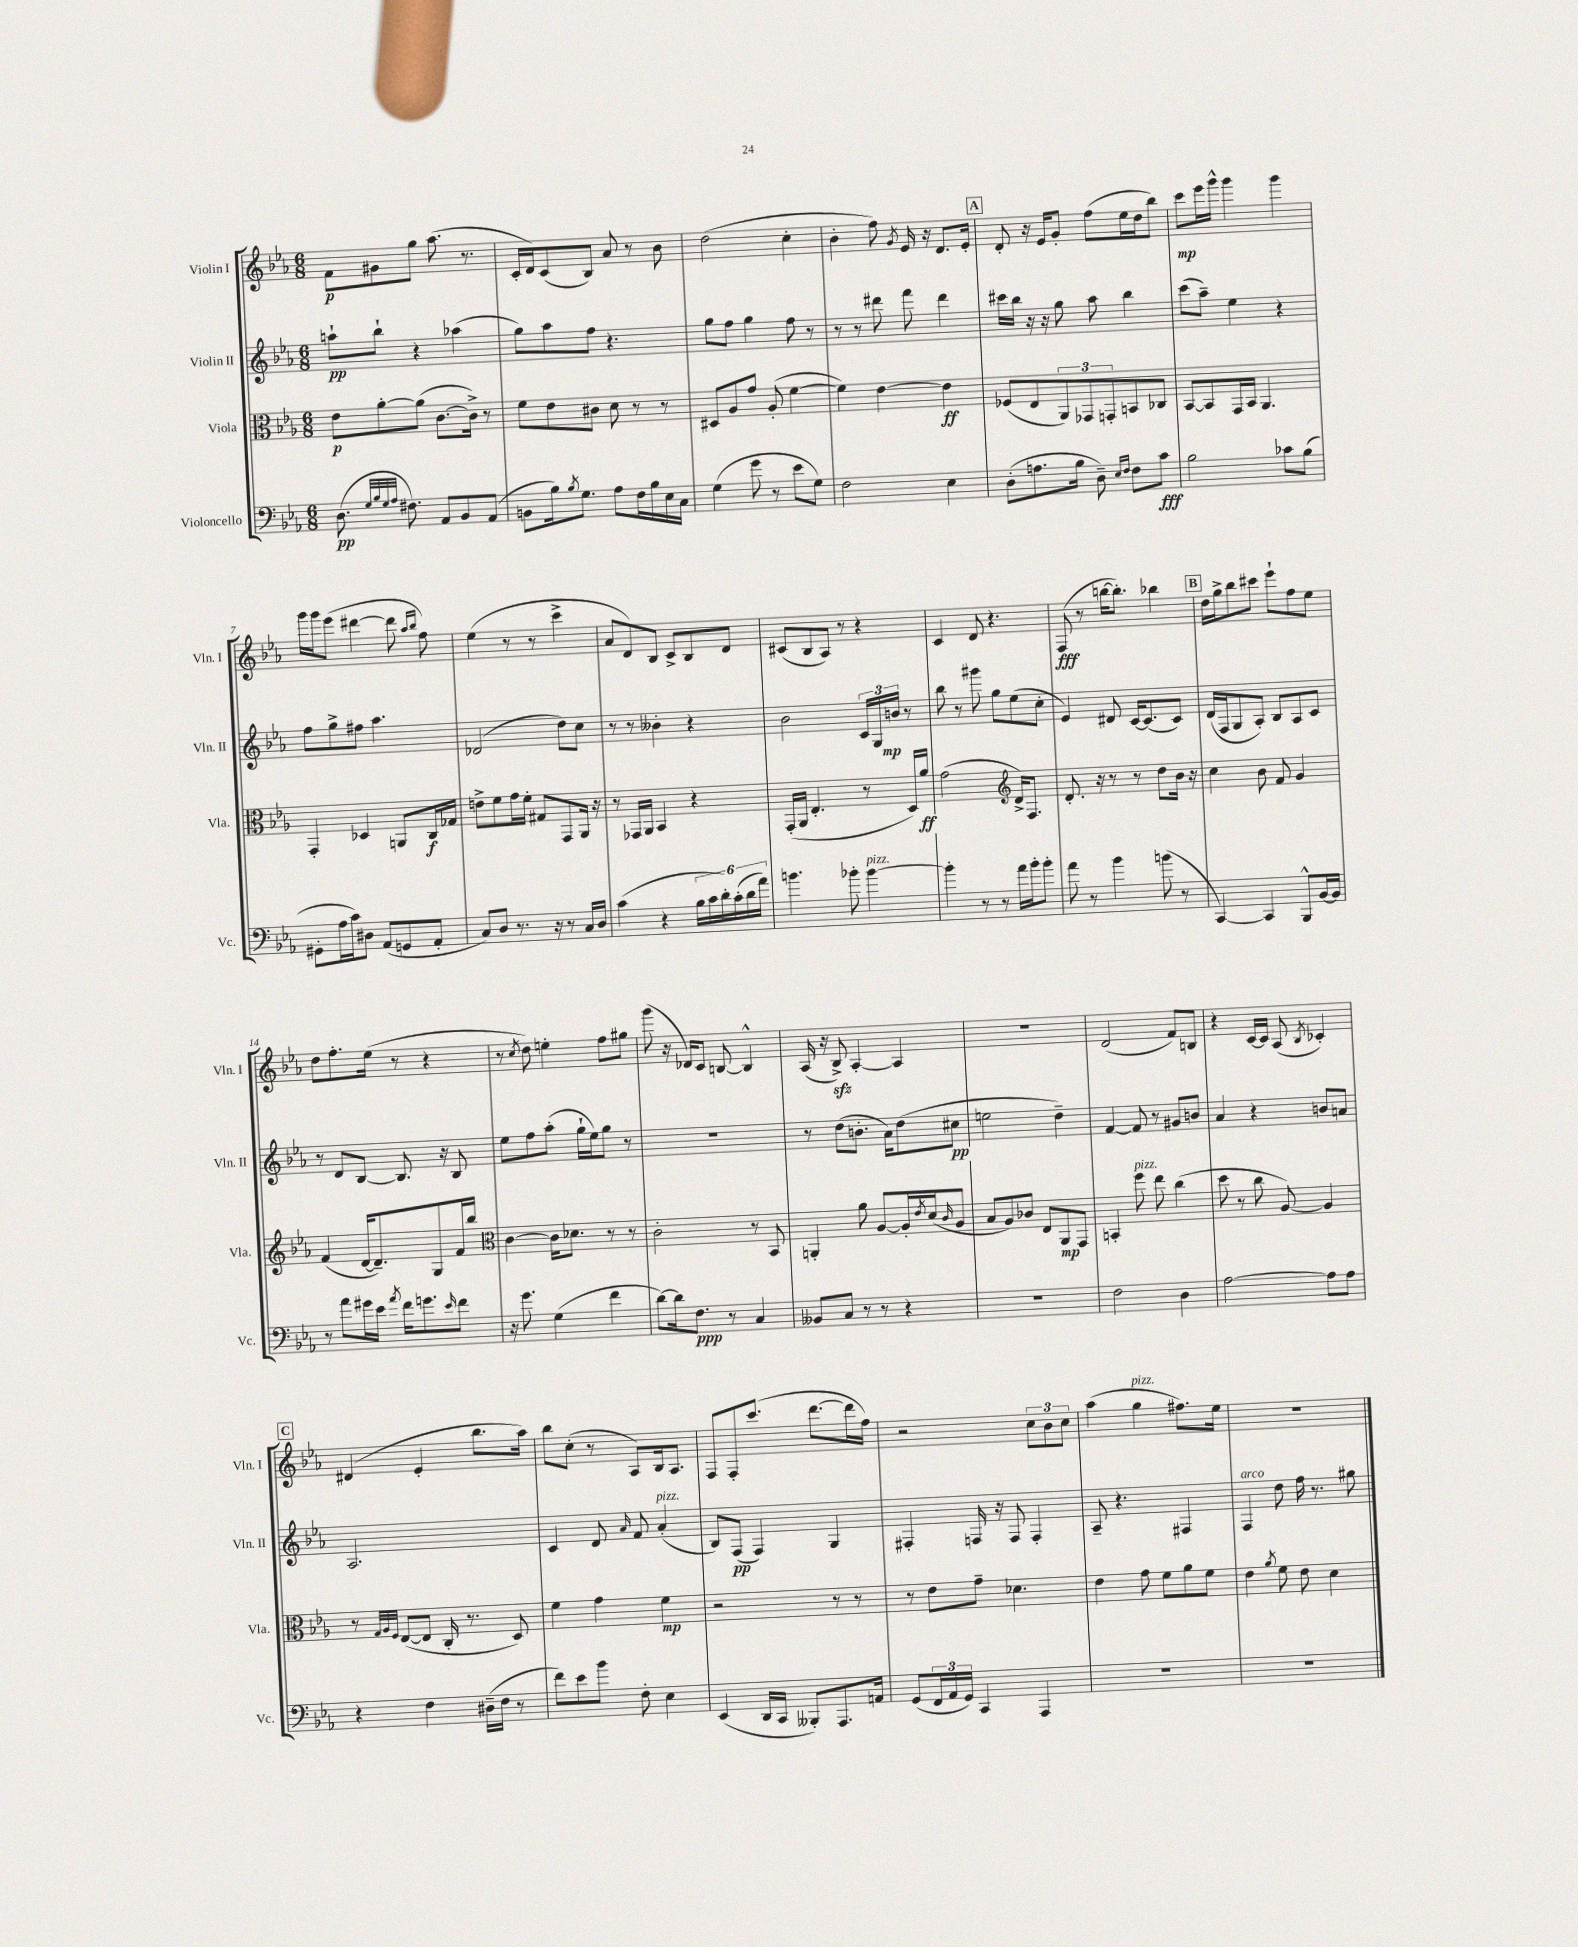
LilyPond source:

<<
\new StaffGroup <<
\new Staff = "s0" \with { instrumentName = "Violin I" shortInstrumentName = "Vln. I" } {
    \clef treble \key ees \major \numericTimeSignature \time 6/8
    f'8\p gis'8 g''8 aes''8.( r8. |
    c'16-. d'16) c'8( bes8) aes'8 r8 bes'8 |
    d''2( c''4-. |
    bes'4-. f''8) \acciaccatura { g'8 } ees'16 r16 d'8. ees'16-. |
    \mark \markup { \box "A" } d'8-. r16 ees'16 g'8-. f''8( ees''16 d''16 bes''8) |
    c'''8\mp ees'''16 g'''16-^ g'''4 g'''4 |
    g'''16 g'''16 ees'''8( dis'''4~ dis'''8 \grace { aes''16 bes''16 } f''8) |
    ees''4( r8 r8 c'''4-> |
    aes'8 d'8) bes8 c'8-> bes8 d'8 |
    cis'8( bes8 aes8) r8 r4 |
    c'4 d'8 r4. |
    f8\fff( r8 b''16~ b''8.-.) bes''4 |
    \mark \markup { \box "B" } d''16 g''16-> bes''8 cis'''8 ees'''8-! f''8 ees''8 |
    d''8 f''8.-. ees''16( r8 r4 |
    r8 \acciaccatura { c''8 } d''8) e''4-. f''8 gis''8 |
    g'''8( r16 des'16) c'8 b8~ b4-^ |
    aes16( r16 bes8->\sfz) aes4~-. aes4 |
    R2. |
    d'2( f'8) b8 |
    r4 c'16~ c'16 aes8( \acciaccatura { bes8 } ces'4-.) |
    \mark \markup { \box "C" } dis'4( ees'4-. bes''8. aes''16) |
    bes''8 c''8-.( r8 aes8) bes16 aes8. |
    f8 f8-. c'''8.( d'''8.~ d'''16 f''16) |
    r2 \tuplet 3/2 { c''8 bes'8 c''8 } |
    aes''4( g''4^\markup { \italic "pizz." } fis''8.) ees''16 |
    R2. \bar "|." |
}
\new Staff = "s1" \with { instrumentName = "Violin II" shortInstrumentName = "Vln. II" } {
    \clef treble \key ees \major \numericTimeSignature \time 6/8
    a''8-!\pp bes''8-! r4 aes''4( |
    g''8) aes''8 f''8 r4. |
    g''8 f''8 g''4 f''8 r8 |
    r8 r8 dis'''8 f'''8 dis'''4 |
    \mark \markup { \box "A" } cis'''16 bes''16 r16 r16 g''8 aes''8 bes''4 |
    c'''8( aes''8--) ees''4 r4 |
    f''8 g''8-> fis''8 aes''4. |
    des'2( d''8) c''8 |
    r8 r8 beses'4-. r4 |
    bes'2 \tuplet 3/2 { c'16 g16 b'16\mp } r8 |
    bes''8 r8 gis'''8 g''8 ees''8( c''8-. |
    ees'4) dis'8 c'16~ c'8.( c'8) |
    \mark \markup { \box "B" } d'16( f16 g8 aes8-.) bes8 aes8 c'8 |
    r8 d'8 bes8~ bes8. r16 bes8 |
    ees''8 f''8 aes''8-.( g''16-! ees''16) g''8 r8 |
    R2. |
    r8 d''8( b'8.-. aes'16) d''8( cis''8\pp |
    e''2 d''4--) |
    f'4~ f'8 r8 gis'8 b'8 |
    aes'4 r4 b'8 a'8 |
    \mark \markup { \box "C" } aes2. |
    c'4 d'8 \grace { aes'16 } f'8 aes'4-.^\markup { \italic "pizz." }( |
    bes8) f8\pp( f4) g4 |
    fis4-. f16 r16 f8 f4-. |
    aes8-- r4. fis4 |
    f4^\markup { \italic "arco" } d''8 f''16 r8. gis''8 \bar "|." |
}
\new Staff = "s2" \with { instrumentName = "Viola" shortInstrumentName = "Vla." } {
    \clef alto \key ees \major \numericTimeSignature \time 6/8
    ees'8\p aes'8~-. aes'8( c'8.~ c'16->) r8 |
    f'8 ees'8 cis'8 d'8 r8 r8 |
    dis8 aes8 g'8 aes8-.( f'4~ |
    f'4) ees'4~ ees'4\ff |
    \mark \markup { \box "A" } fes8( ees8 \tuplet 3/2 { aes,8) ges,8 g,8-. } b,8 ces8 |
    bes,8~ bes,8 g,16 bes,16 aes,4. |
    g,4-. des4 a,8 c16\f ges16 |
    e'8-> f'8 g'16 f'16-. gis8 g,8 aes,16 r16 |
    r8 ges,16 aes,16 bes,4 r4 |
    g,16-.( aes,16 ees4.-. r8 d16) aes'16\ff |
    g'2( \clef treble d'16->) f8. |
    d'8.-. r16 r8 r8 d''8 bes'16 r16 |
    \mark \markup { \box "B" } c''4 bes'8 f'8 g'4 |
    f'4( d'16~ d'8.--) g8 f'16 bes''16 |
    \clef alto c'4~ c'16 des'8. r8 r8 |
    c'2-. r8 bes,8 |
    a,4-. aes'8 aes8~ aes16-. \acciaccatura { ees'8 } d'16( \grace { c'16 } aes8 |
    bes8 aes8) ces'8 ees8 aes,8\mp g,8 |
    b,4-. f''8^\markup { \italic "pizz." } ees''8 c''4( |
    d''8 r8 c''8 aes8~) aes4 |
    \mark \markup { \box "C" } r8 \grace { g32 aes32 f32 } ees8~( ees8 c16-. r8. d8) |
    f'4 g'4 f'4\mp |
    r2 r8 r8 |
    r8 ees'8 g'8-- des'4. |
    ees'4 g'8 f'8 aes'8 f'8 |
    ees'4 \acciaccatura { aes'8 } f'8 ees'8 d'4 \bar "|." |
}
\new Staff = "s3" \with { instrumentName = "Violoncello" shortInstrumentName = "Vc." } {
    \clef bass \key ees \major \numericTimeSignature \time 6/8
    d8.\pp( \grace { g32 bes32 g32 aes32 } fis8.) aes,8 bes,8 aes,8( |
    b,8 bes16) \acciaccatura { bes8 } g8. aes8 f16 bes16 ees16 c16 |
    g4( g'8 r8 ees'8 g8) |
    f2 ees4 |
    \mark \markup { \box "A" } d8-.( a8. bes16 d8--) \grace { ees16 f16 } f8 c'8\fff |
    bes2 ces'8 bes8( |
    gis,8-. aes16 c'16) dis8 aes,8( g,8 aes,8-. |
    c8) d8 r8. r16 r8 c16 d16 |
    c'4( r4 \tuplet 6/4 { bes16 c'16 d'16-.) c'16-.( d'16 aes'16) } |
    b'4. bes'8-. bes'4~^\markup { \italic "pizz." } |
    bes'4-. r8 r8 aes'16 bes'16-. bes'8-. |
    aes'8 r8 bes'4 b'8( r8 |
    \mark \markup { \box "B" } c,4~) c,4 bes,,8-^ bes,16~ bes,16 |
    r8 aes'8 gis'16 ees'16 \acciaccatura { aes'8 } f'16 g'8. \grace { ees'16 } f'8 |
    r16 g'8. g4( f'4 |
    d'8~) d'16 f8.\ppp r8 c4 |
    beses,8 c8 r8 r8 r4 |
    R2. |
    f2 d4 |
    aes2~ aes8 aes8 |
    \mark \markup { \box "C" } r4 f4 dis16--( f16 r8 |
    f'8) ees'8 bes'8 f8-. ees4 |
    ees,4( d,16 c,16 beses,,8-.) aes,,8. a,16 |
    g,8( \tuplet 3/2 { f,16 aes,16 g,16) } c,4 aes,,4 |
    R2. |
    R2. \bar "|." |
}
>>
>>
